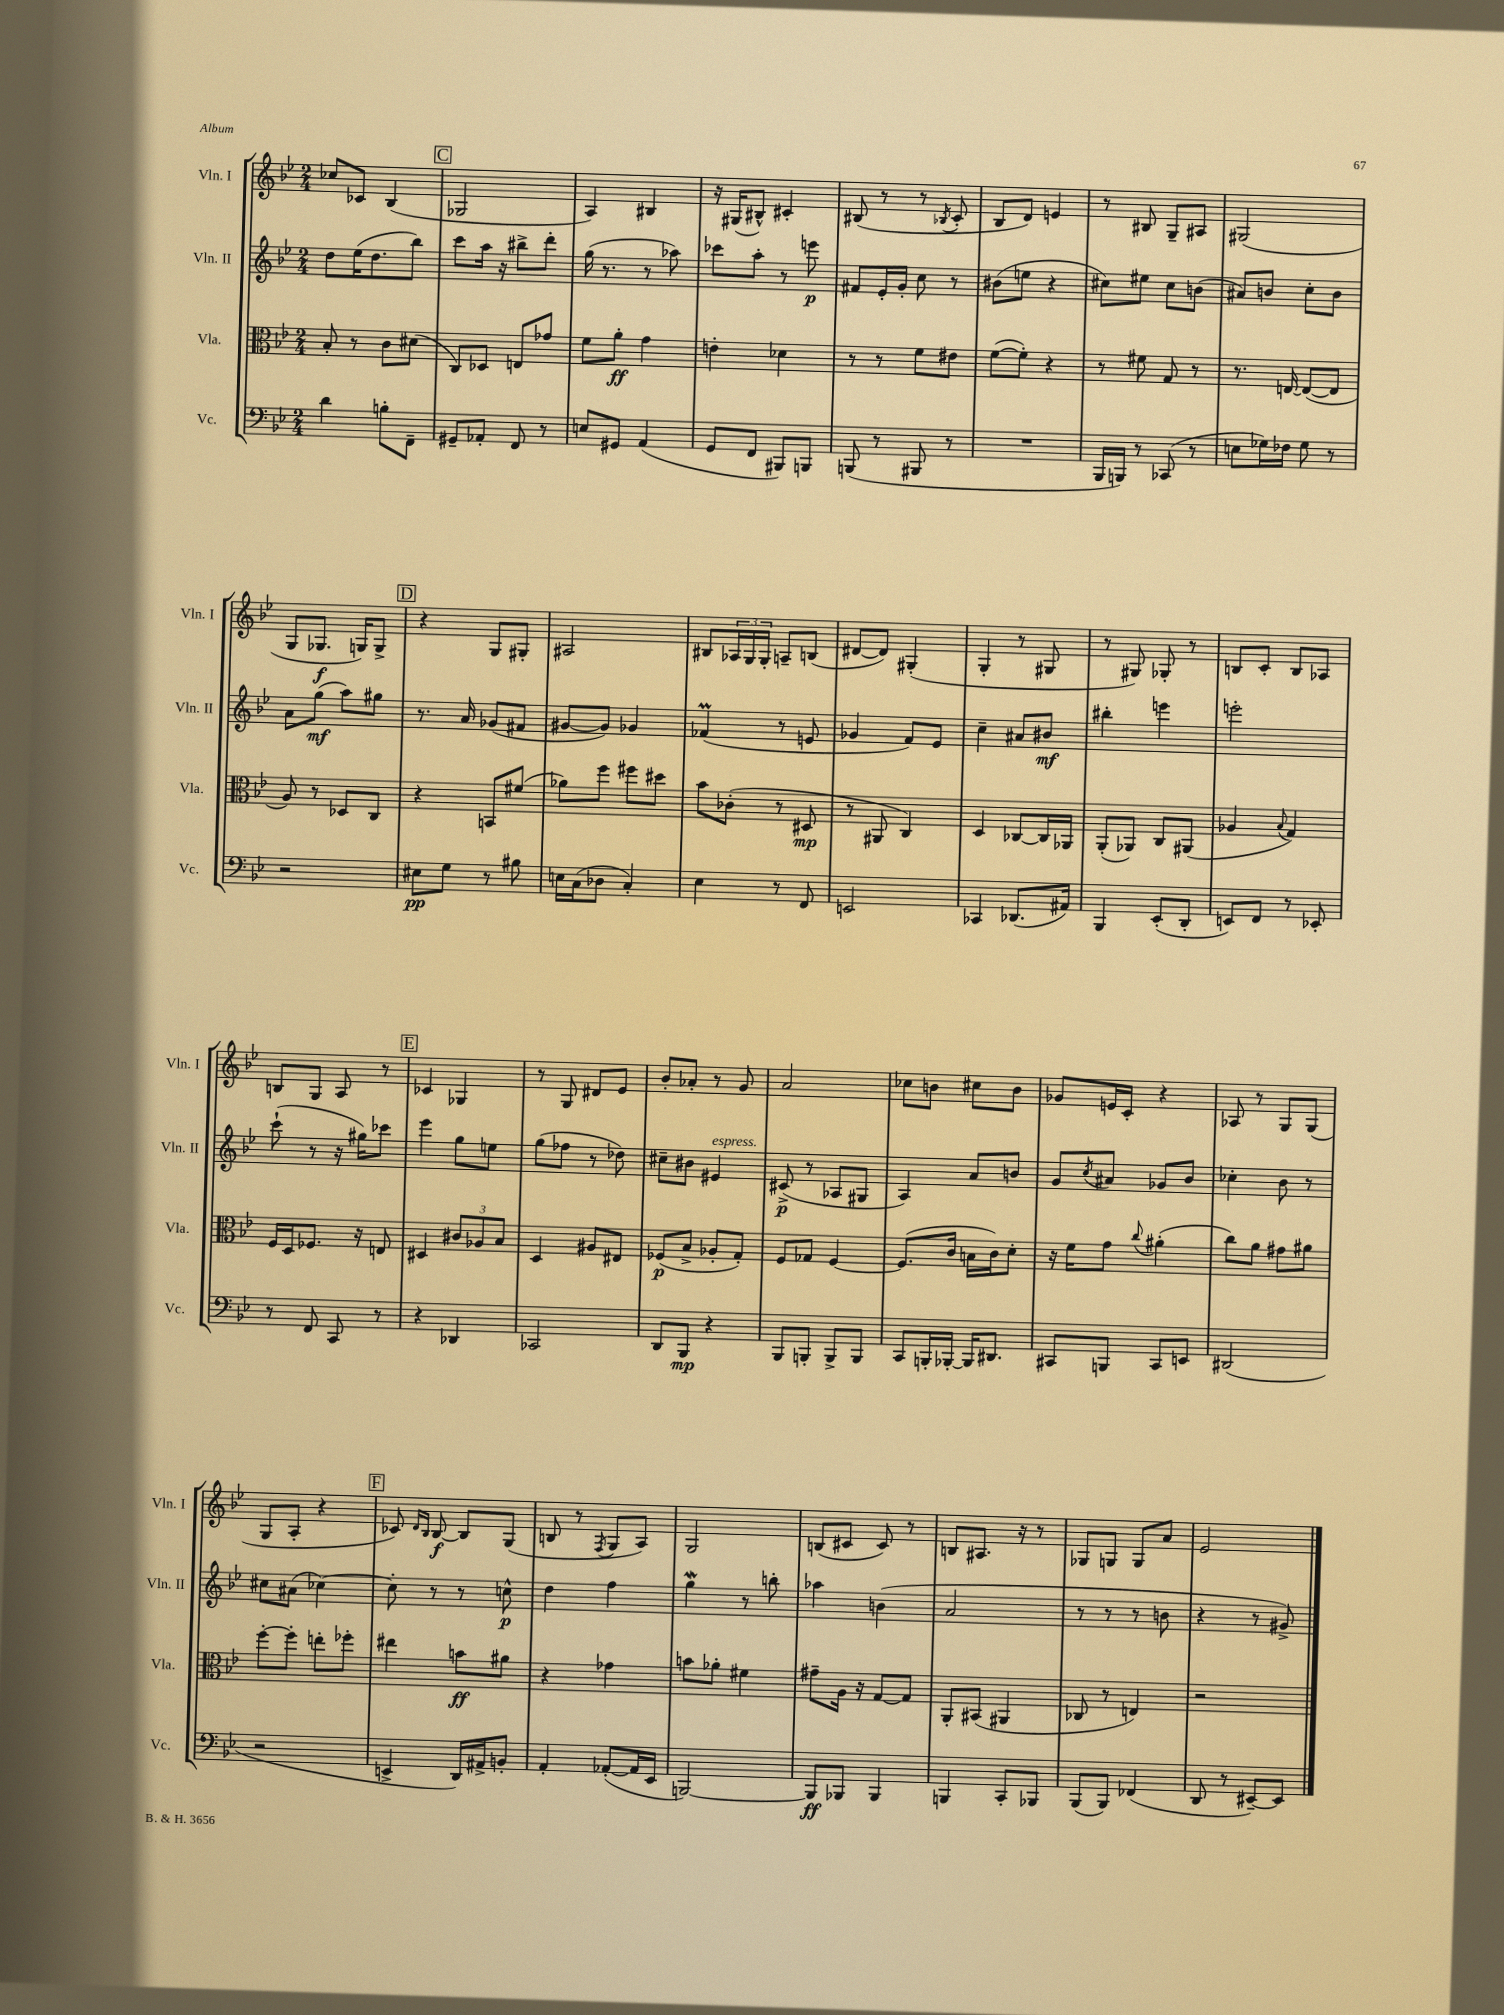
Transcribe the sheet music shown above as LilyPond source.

<<
\new StaffGroup <<
\new Staff = "s0" \with { instrumentName = "Vln. I" shortInstrumentName = "Vln. I" } {
    \clef treble \key bes \major \numericTimeSignature \time 2/4
    ces''8 ces'8 bes4( |
    \mark \markup { \box "C" } ges2 |
    a4) bis4 |
    r16 gis16( bis8-^) cis'4-. |
    bis8( r8 r8 \acciaccatura { bes8 } c'8-. |
    bes8 d'8) e'4 |
    r8 bis8 g8-- ais8 |
    gis2( |
    g8 ges8.\f g16) g8-> |
    \mark \markup { \box "D" } r4 g8 gis8-. |
    ais2 |
    bis8 \tuplet 3/2 { aes16 g16 g16-. } a8-- b8( |
    dis'8~ dis'8) gis4-.( |
    g4-. r8 gis8 |
    r8 gis8) ges8-. r8 |
    b8 c'8-. b8 aes8 |
    b8 g8 a8 r8 |
    \mark \markup { \box "E" } ces'4 ges4 |
    r8 g8 dis'8 ees'8 |
    bes'8-. aes'8-. r8 g'8 |
    a'2 |
    ces''8 b'8 cis''8 b'8 |
    ges'8 e'16 c'16-. r4 |
    aes8 r8 g8 g8( |
    g8 a8-. r4 |
    \mark \markup { \box "F" } ces'8) \grace { d'16 bes16 } bes8~\f bes8 g8( |
    b8 r8 \acciaccatura { f8 } g8 a8) |
    g2 |
    b8( cis'8 cis'8) r8 |
    b8 ais8. r16 r8 |
    ges8 g8 g8 a'8 |
    ees'2 \bar "|." |
}
\new Staff = "s1" \with { instrumentName = "Vln. II" shortInstrumentName = "Vln. II" } {
    \clef treble \key bes \major \numericTimeSignature \time 2/4
    d''8 ees''16( d''8. bes''8) |
    \mark \markup { \box "C" } c'''8 a''16 r16 bis''8-> d'''8-. |
    g''16( r8. r8 aes''8) |
    ces'''8 a''8-. r8 e'''8\p |
    fis'8 ees'16-. g'16-. c''8 r8 |
    bis'8( e''8 r4 |
    cis''8) eis''8 cis''8 b'8( |
    ais'8) b'8 c''8-. b'8 |
    a'8 g''8\mf( a''8) gis''8 |
    \mark \markup { \box "D" } r8. a'16 ges'8( fis'8 |
    gis'8~ gis'8) ges'4 |
    fes'4\prall( r8 e'8 |
    ges'4 f'8) ees'8 |
    c''4-- ais'8 bis'8\mf |
    bis''4-. e'''4 |
    e'''2-. |
    c'''8-!( r8 r16 gis''16) ces'''8 |
    \mark \markup { \box "E" } ees'''4 g''8 e''8 |
    g''8( fes''8 r8 des''8) |
    cis''8-- bis'8 eis'4^\markup { \italic "espress." } |
    cis'8->\p( r8 aes8 gis8 |
    a4) a'8 b'8 |
    g'8 \acciaccatura { c''8 } ais'8 ges'8 bes'8 |
    ces''4-. bes'8 r8 |
    cis''8 ais'8( ces''4~) |
    \mark \markup { \box "F" } ces''8-. r8 r8 c''8-^\p |
    d''4 f''4 |
    g''4\mordent r8 b''8-. |
    aes''4 b'4( |
    a'2 |
    r8 r8 r8 b'8 |
    r4 r8 gis'8->) \bar "|." |
}
\new Staff = "s2" \with { instrumentName = "Vla." shortInstrumentName = "Vla." } {
    \clef alto \key bes \major \numericTimeSignature \time 2/4
    bes8-. r8 c'8 dis'8( |
    \mark \markup { \box "C" } c8) des8 e8 ges'8 |
    f'8 a'8-.\ff g'4 |
    e'4-. des'4 |
    r8 r8 f'8 eis'8 |
    f'8~( f'8-.) r4 |
    r8 fis'8 g8 r8 |
    r8. e16~ e8~( e8 |
    a8) r8 des8 c8 |
    \mark \markup { \box "D" } r4 b,8 fis'8( |
    aes'8) f''8 fis''8 dis''8 |
    bes'8 ces'8-.( r8 dis8\mp |
    r8 ais,8 c4) |
    d4 ces8~ ces16 aes,16 |
    a,8-.( aes,8) c8 ais,8( |
    aes4 \appoggiatura { bes8 } g4) |
    f16 d16 fes8. r16 e8 |
    \mark \markup { \box "E" } dis4 \tuplet 3/2 { cis'8 aes8 bes8 } |
    d4 ais8 eis8 |
    fes8\p( bes8-> aes8-. g8-.) |
    f8 ges8 f4~ |
    f8.( c'16 b16 c'16) d'8-. |
    r16 f'16 g'8 \appoggiatura { c''8 } ais'4-.( |
    c''8) a'8 gis'8 ais'8 |
    f''8~-. f''8-. e''8-. fes''8-. |
    \mark \markup { \box "F" } eis''4 b'8\ff ais'8 |
    r4 ges'4 |
    b'8 aes'8-. fis'4 |
    gis'8-- a16 r16 g8~ g8 |
    a,8-. bis,8( ais,4 |
    ces8 r8 e4) |
    r2 \bar "|." |
}
\new Staff = "s3" \with { instrumentName = "Vc." shortInstrumentName = "Vc." } {
    \clef bass \key bes \major \numericTimeSignature \time 2/4
    d'4 b8-. f,8-- |
    \mark \markup { \box "C" } gis,8-- aes,8-. f,8 r8 |
    e8 gis,8 a,4( |
    g,8 f,8 bis,,8) b,,8 |
    b,,8( r8 bis,,8 r8 |
    R2 |
    bes,,16 b,,16) r8 ces,8( r8 |
    e8 ges16) fes16 ges8 r8 |
    r2 |
    \mark \markup { \box "D" } eis8\pp g8 r8 bis8 |
    e16 c16( des8 c4-.) |
    ees4 r8 f,8 |
    e,2 |
    ces,4 des,8.( ais,16) |
    bes,,4 ees,8-.( d,8-. |
    e,8) f,8 r8 ees,8-. |
    r8 f,8 c,8 r8 |
    \mark \markup { \box "E" } r4 des,4 |
    ces,2 |
    d,8 bes,,8\mp r4 |
    bes,,8 b,,8-. b,,8-> b,,8 |
    c,8 b,,16-. bes,,16~-. bes,,16 dis,8. |
    cis,8 b,,8 cis,8 e,8 |
    dis,2( |
    r2 |
    \mark \markup { \box "F" } e,4-> d,16) ais,16-> b,8-. |
    a,4-. aes,8~-.( aes,16 ees,16 |
    b,,2~) |
    b,,8\ff bes,,8 bes,,4 |
    b,,4 c,8-. bes,,8 |
    bes,,8( bes,,8) fes,4( |
    d,8 r8 eis,8~--) eis,8 \bar "|." |
}
>>
>>
\layout { \context { \Score \remove "Bar_number_engraver" } }
